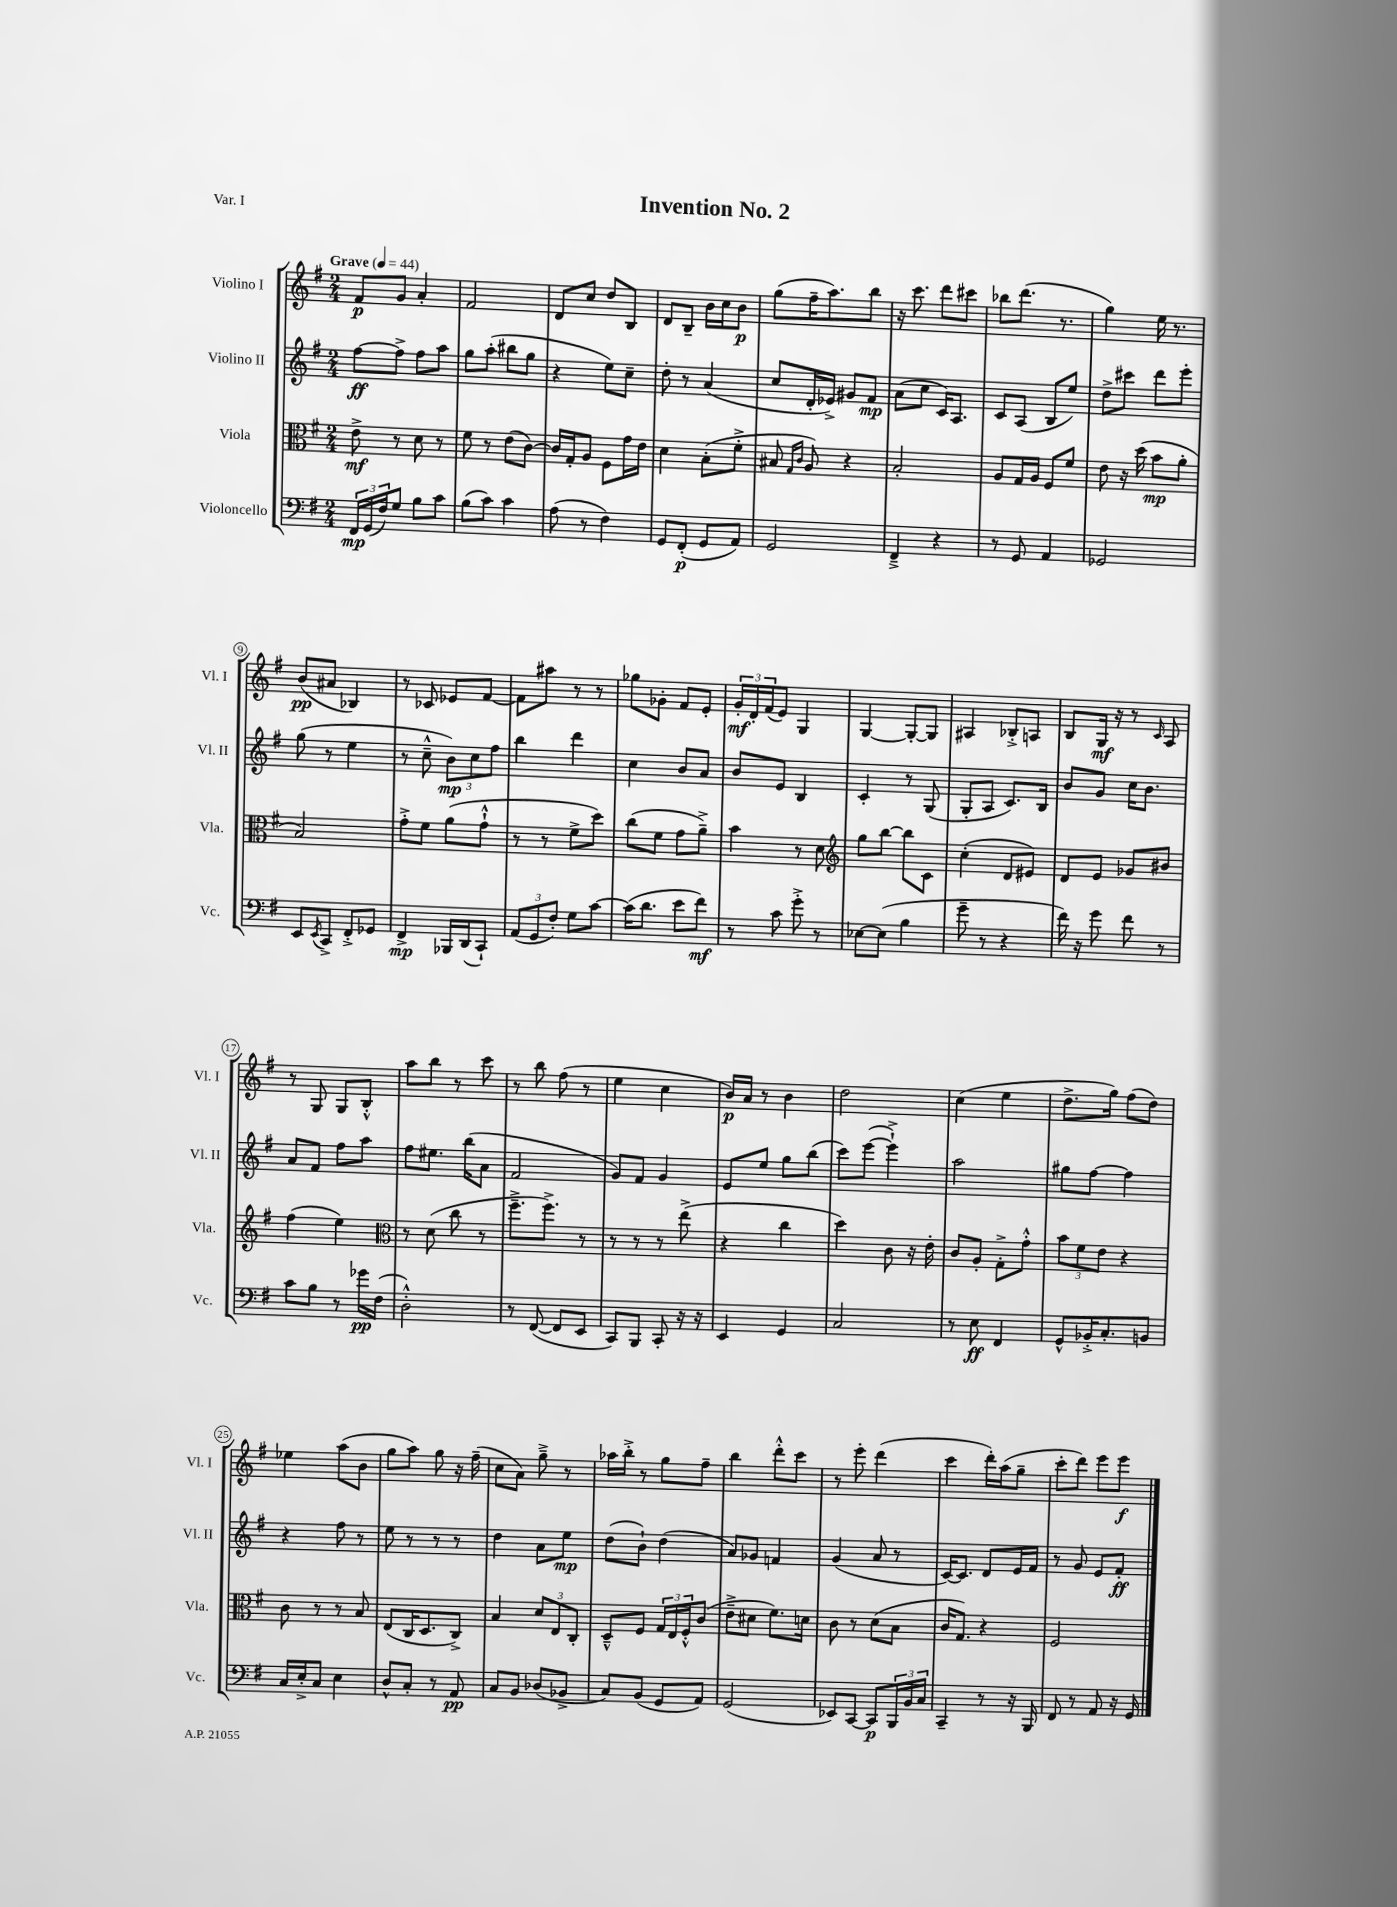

**kern	**dynam	**kern	**dynam	**kern	**dynam	**kern	**dynam
*part4	*part4	*part3	*part3	*part2	*part2	*part1	*part1
*staff4	*staff4	*staff3	*staff3	*staff2	*staff2	*staff1	*staff1
*I"Violoncello	*	*I"Viola	*	*I"Violino II	*	*I"Violino I	*
*I'Vc.	*	*I'Vla.	*	*I'Vl. II	*	*I'Vl. I	*
*clefF4	*	*clefC3	*	*clefG2	*	*clefG2	*
*k[f#]	*	*k[f#]	*	*k[f#]	*	*k[f#]	*
*M2/4	*	*M2/4	*	*M2/4	*	*M2/4	*
*MM44	*	*MM44	*	*MM44	*	*MM44	*
=1	=1	=1	=1	=1	=1	=1	=1
!	!	!	!	!	!	!LO:TX:a:B:t=Grave	!
24FF#/LL	mp	8e^\	mf	[8ff#\L	ff	8f#/L	p
(24GG/	.	.	.	.	.	.	.
24F#/J)	.	.	.	.	.	.	.
8G/J	.	8r	.	8ff#^\J]	.	8g/J	.
8B\L	.	8d\	.	8ff#\L	.	4a'/	.
8c\J	.	8r	.	8aa\J	.	.	.
=2	=2	=2	=2	=2	=2	=2	=2
(8B\L	.	8f#\	.	8gg\L	.	2f#/	.
8c\J)	.	8r	.	(8aa'\J	.	.	.
4c\	.	(8e\L	.	8bb#X\L	.	.	.
.	.	[8c\J)	.	8gg\J	.	.	.
=3	=3	=3	=3	=3	=3	=3	=3
(8A\	.	16c/LL]	.	4r	.	8d/L	.
.	.	16G'/J	.	.	.	.	.
8r	.	8A/J	.	.	.	8cc/J	.
4F#\)	.	8F#\L	.	8ee\L)	.	8dd/L	.
.	.	16g\L	.	8cc~\J	.	8B/J	.
.	.	16e\JJ	.	.	.	.	.
=4	=4	=4	=4	=4	=4	=4	=4
8GG/L	.	4d\	.	8dd'\	.	8d/L	.
(8FF#'/J	p	.	.	8r	.	8B~/J	.
8GG/L	.	(8B'\L	.	(4a/	.	16b\LL	.
.	.	.	.	.	.	16cc\J	.
8AA/J)	.	8f#'^\J	.	.	.	8b\J	p
=5	=5	=5	=5	=5	=5	=5	=5
2GG/	.	8B#X/	.	8cc/L	.	(8gg\L	.
.	.	16qqG/LL	.	.	.	.	.
.	.	16qqc/JJ	.	.	.	.	.
.	.	8A/)	.	16d'/L	.	16ff#~\K	.
.	.	.	.	16e-X^/JJ)	.	8.aa\)	.
.	.	4r	.	8g#X/L	.	.	.
.	.	.	.	8f#/J	mp	8bb\J	.
=6	=6	=6	=6	=6	=6	=6	=6
4FF#~^/	.	2B'/	.	(8a\L	.	16r	.
.	.	.	.	.	.	8.ccc\	.
.	.	.	.	8cc\J	.	.	.
4r	.	.	.	16c/KL)	.	8ddd\L	.
.	.	.	.	8.A/J	.	.	.
.	.	.	.	.	.	8ccc#X\J	.
=7	=7	=7	=7	=7	=7	=7	=7
8r	.	8A/L	.	8c/L	.	8bb-X\L	.
8GG/	.	16G/L	.	(8A/J	.	(8.ddd\J	.
.	.	16A/JJ	.	.	.	.	.
4AA/	.	8F#/L	.	8B/L	.	.	.
.	.	.	.	.	.	8.r	.
.	.	8f#/J	.	8ee/J)	.	.	.
=8	=8	=8	=8	=8	=8	=8	=8
2GG-X/	.	8e\	.	8dd^\L	.	4gg\)	.
.	.	16r	.	8ccc#X\J	.	.	.
.	.	(16dd\	.	.	.	.	.
.	.	8b\L	mp	8ddd\L	.	16ee\	.
.	.	.	.	.	.	8.r	.
.	.	8a'\J	.	8eee'\J	.	.	.
!!LO:LB:g=z
=9	=9	=9	=9	=9	=9	=9	=9
8EE/L	.	2B/)	.	(8gg\	.	(8b/L	pp
8qEE/	.	.	.	.	.	.	.
8CC^/J	.	.	.	8r	.	8a#X/J	.
8FF#'^/L	.	.	.	4ee\	.	4B-X/)	.
8GG-X/J	.	.	.	.	.	.	.
=10	=10	=10	=10	=10	=10	=10	=10
4FF#^/	mp	8g'^\L	.	8r	.	8r	.
.	.	8f#\J	.	8cc~^^\	.	8c-X/	.
16BBB-X/LL	.	(8a\L	.	12b\L)	mp	8e-X/L	.
(16DD/J	.	.	.	.	.	.	.
.	.	.	.	12cc\	.	.	.
8CC`/J)	.	8g`^^\J	.	.	.	[8f#/J	.
.	.	.	.	12ff#\J	.	.	.
=11	=11	=11	=11	=11	=11	=11	=11
(12AA/L	.	8r	.	4bb\	.	8f#\L]	.
12GG/	.	.	.	.	.	.	.
.	.	8r	.	.	.	8aa#X\J	.
12F#'/J)	.	.	.	.	.	.	.
8G\L	.	8f#^\L	.	4ddd\	.	8r	.
[8c\J	.	8dd\J)	.	.	.	8r	.
=12	=12	=12	=12	=12	=12	=12	=12
(16c\KL]	.	(8cc\L	.	4cc\	.	8gg-X\L	.
8.d\J	.	.	.	.	.	.	.
.	.	8f#\J	.	.	.	8g-X'\J	.
8e\L	.	8g\L	.	8b/L	.	8f#/L	.
8f#\J)	mf	8a~^\J)	.	8a/J	.	8e'/J	.
=13	=13	=13	=13	=13	=13	=13	=13
8r	.	4b\	.	8b/L	.	24g'/LL	mf
.	.	.	.	.	.	24d'/	.
.	.	.	.	.	.	(24f#/J	.
8c\	.	.	.	8e/J	.	8e/J)	.
8g'^\	.	8r	.	4B/	.	4G/	.
8r	.	8d\	.	.	.	.	.
=14	=14	=14	=14	=14	=14	=14	=14
*	*	*clefG2	*	*	*	*	*
[8E-X\L	.	8gg\L	.	4c'/	.	[4G/	.
(8E-\J]	.	[8bb\J	.	.	.	.	.
4B\	.	8bb\L]	.	8r	.	8G'/L_	.
.	.	8c\J	.	(8G/	.	8G/J]	.
=15	=15	=15	=15	=15	=15	=15	=15
8g~\	.	(4cc'\	.	8G'/L	.	4A#X/	.
8r	.	.	.	8A/J	.	.	.
4r	.	8d/L	.	8.c/L)	.	8B-X'^/L	.
.	.	8e#X/J)	.	.	.	8An/J	.
.	.	.	.	16B/Jk	.	.	.
=16	=16	=16	=16	=16	=16	=16	=16
16f#\)	.	8d/L	.	8b/L	.	8B/L	.
16r	.	.	.	.	.	.	.
8g\	.	8e/J	.	8g/J	.	16G/Jk	mf
.	.	.	.	.	.	16r	.
8f#\	.	8g-X/L	.	16cc\KL	.	8r	.
.	.	.	.	8.b\J	.	.	.
.	.	.	.	.	.	16qqc/	.
8r	.	8b#X/J	.	.	.	8A/	.
!!LO:LB:g=z
=17	=17	=17	=17	=17	=17	=17	=17
8c\L	.	(4ff#\	.	8a/L	.	8r	.
8B\J	.	.	.	8f#/J	.	8G/	.
8r	.	4ee\)	.	8ff#\L	.	8G/L	.
16g-X\LL	pp	.	.	8aa\J	.	8B'^^/J	.
(16F#\JJ	.	.	.	.	.	.	.
=18	=18	=18	=18	=18	=18	=18	=18
*	*	*clefC3	*	*	*	*	*
2D'^^\)	.	8r	.	8ff#\L	.	8aa\L	.
.	.	(8d\	.	8.ee#X\J	.	8bb\J	.
.	.	8cc\	.	.	.	8r	.
.	.	.	.	(16bb\KL	.	.	.
.	.	8r	.	8a\J	.	8ccc\	.
=19	=19	=19	=19	=19	=19	=19	=19
8r	.	8.ff#~^\L	.	2f#/	.	8r	.
([8FF#/	.	.	.	.	.	8bb\	.
.	.	8.ff#^\J)	.	.	.	.	.
8FF#/L]	.	.	.	.	.	(8ff#\	.
8EE/J	.	8r	.	.	.	8r	.
=20	=20	=20	=20	=20	=20	=20	=20
8CC/L)	.	8r	.	8g/L)	.	4ee\	.
8BBB/J	.	8r	.	8f#/J	.	.	.
8CC'/	.	8r	.	4g/	.	4cc\	.
16r	.	(8ee^\	.	.	.	.	.
16r	.	.	.	.	.	.	.
=21	=21	=21	=21	=21	=21	=21	=21
4EE/	.	4r	.	8e/L	.	16b/LL)	p
.	.	.	.	.	.	16a/JJ	.
.	.	.	.	8ee/J	.	8r	.
4GG/	.	4cc\	.	8gg\L	.	4b\	.
.	.	.	.	(8bb\J	.	.	.
=22	=22	=22	=22	=22	=22	=22	=22
2C/	.	4dd\)	.	8ccc\L)	.	2dd\	.
.	.	.	.	([8eee\J	.	.	.
.	.	8c\	.	4eee`^\])	.	.	.
.	.	16r	.	.	.	.	.
.	.	16e'\	.	.	.	.	.
=23	=23	=23	=23	=23	=23	=23	=23
8r	.	8c/L	.	2aa\	.	(4cc\	.
8E\	ff	8A'/J	.	.	.	.	.
4FF#/	.	8G'^\L	.	.	.	4ee\	.
.	.	8g'^^\J	.	.	.	.	.
=24	=24	=24	=24	=24	=24	=24	=24
8GG^^/L	.	12b\L	.	8gg#X\L	.	8.dd^\L	.
.	.	12f#\	.	.	.	.	.
16BB-X'^/K	.	.	.	[8ff#\J	.	.	.
.	.	12e\J	.	.	.	.	.
8.C'/	.	.	.	.	.	16gg\Jk)	.
.	.	4r	.	4ff#\]	.	(8ff#\L	.
8BBn/J	.	.	.	.	.	8dd\J)	.
!!LO:LB:g=z
=25	=25	=25	=25	=25	=25	=25	=25
16C/LL	.	8c\	.	4r	.	4ee-X\	.
16E'^/J	.	.	.	.	.	.	.
8C/J	.	8r	.	.	.	.	.
4E\	.	8r	.	8ff#\	.	(8aa\L	.
.	.	8B/	.	8r	.	8b\J	.
=26	=26	=26	=26	=26	=26	=26	=26
8D^^/L	.	(8E/L	.	8ee\	.	8gg\L	.
8C'/J	.	16C/K	.	8r	.	8aa\J)	.
.	.	8.D/	.	.	.	.	.
8r	.	.	.	8r	.	8gg\	.
8AA/	pp	8C^/J)	.	8r	.	16r	.
.	.	.	.	.	.	(16ff#~\	.
=27	=27	=27	=27	=27	=27	=27	=27
8C/L	.	4B/	.	4dd\	.	8cc\L	.
8BB/J	.	.	.	.	.	8a\J)	.
(8D-X/L	.	12d/L	.	8a\L	.	8gg~^\	.
.	.	12E/	.	.	.	.	.
8BB-X^/J	.	.	.	8ee\J	mp	8r	.
.	.	12C'/J	.	.	.	.	.
=28	=28	=28	=28	=28	=28	=28	=28
8C/L)	.	8D~^^/L	.	(8dd\L	.	16aa-X\LL	.
.	.	.	.	.	.	16bb'^\JJ	.
(8BB/J	.	8F#/J	.	8b`\J)	.	8r	.
8GG/L	.	24G/LL	.	(4dd\	.	8gg\L	.
.	.	24E/	.	.	.	.	.
.	.	24F#'^^/J	.	.	.	.	.
8AA/J)	.	(8c/J	.	.	.	8ff#~\J	.
=29	=29	=29	=29	=29	=29	=29	=29
(2GG/	.	8e~^\L	.	8a/L)	.	4bb\	.
.	.	8d#X\J	.	8g-X/J	.	.	.
.	.	8.f#\L)	.	4fn/	.	8ddd'^^\L	.
.	.	.	.	.	.	8ccc\J	.
.	.	16dn\Jk	.	.	.	.	.
=30	=30	=30	=30	=30	=30	=30	=30
8EE-X/L)	.	8c\	.	(4g/	.	8r	.
[8CC/J	.	8r	.	.	.	8eee'\	.
8CC/L]	p	(8d\L	.	8a/	.	(4ddd\	.
24BBB/L	.	8B\J	.	8r	.	.	.
24BB/	.	.	.	.	.	.	.
24C/JJ	.	.	.	.	.	.	.
=31	=31	=31	=31	=31	=31	=31	=31
4CC~/	.	16c/KL	.	[16c/KL)	.	4ccc\	.
.	.	8.G/J)	.	8.c/J]	.	.	.
8r	.	4r	.	8d/L	.	16ddd'\LL)	.
.	.	.	.	.	.	(16aa\J	.
16r	.	.	.	16e/L	.	8gg~\J	.
16BBB/	.	.	.	16f#/JJ	.	.	.
=32	=32	=32	=32	=32	=32	=32	=32
8FF#/	.	2F#/	.	8r	.	8ccc'\L	.
8r	.	.	.	8g/	.	8ddd\J)	.
8AA/	.	.	.	8e/L	.	8eee\L	.
16r	.	.	.	8f#'/J	ff	8eee\J	f
16GG/	.	.	.	.	.	.	.
==	==	==	==	==	==	==	==
*-	*-	*-	*-	*-	*-	*-	*-
